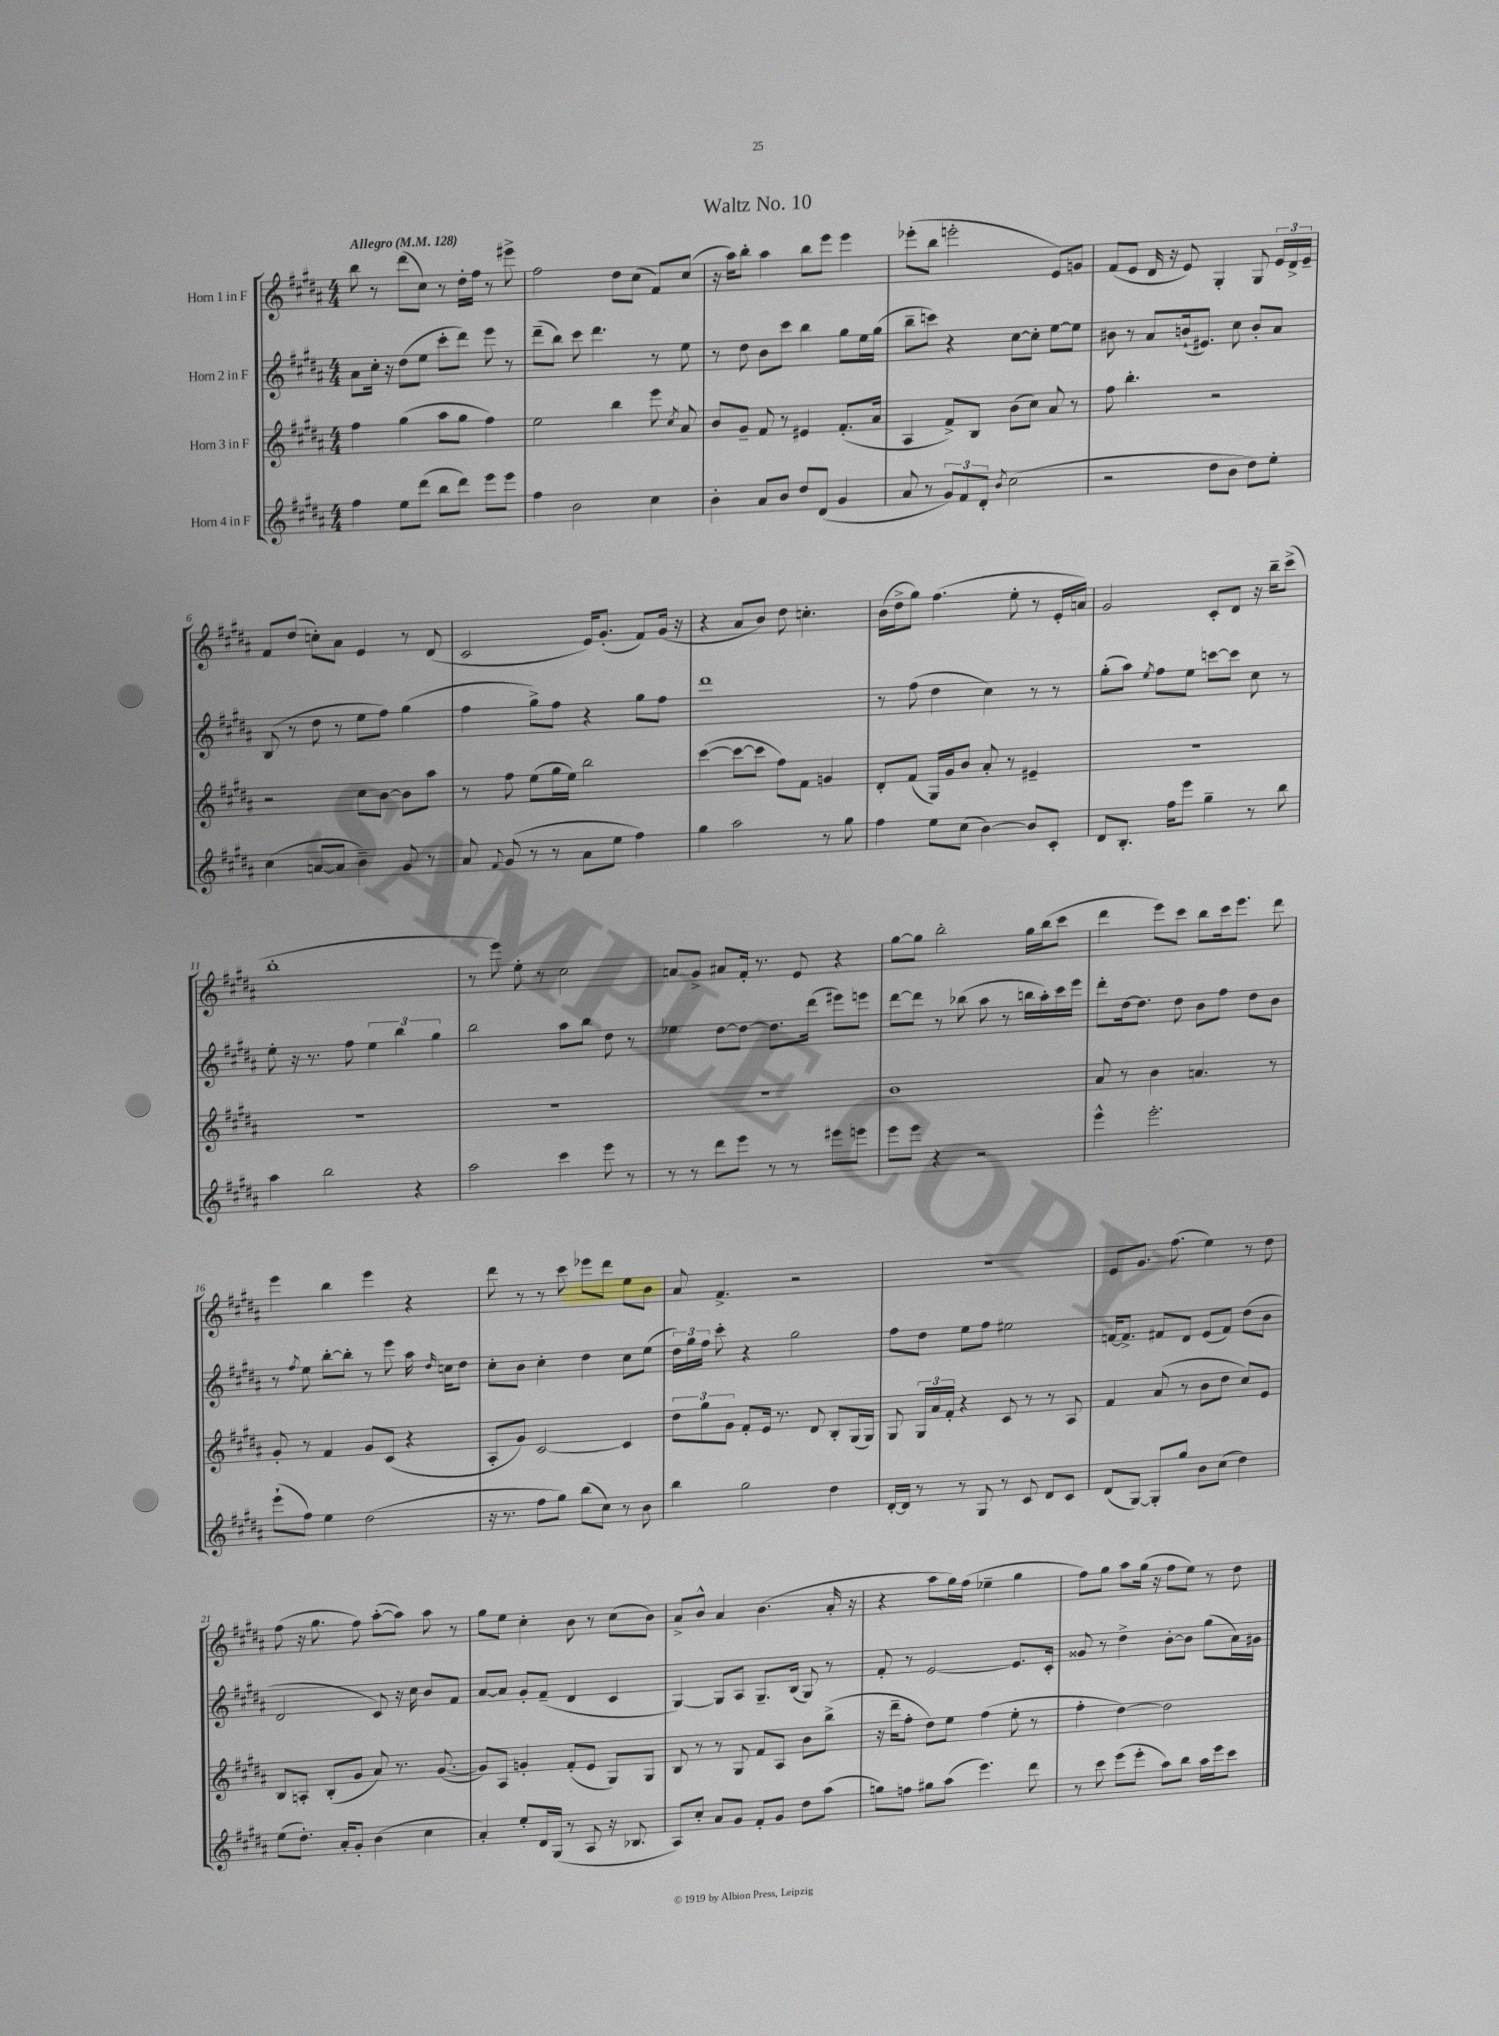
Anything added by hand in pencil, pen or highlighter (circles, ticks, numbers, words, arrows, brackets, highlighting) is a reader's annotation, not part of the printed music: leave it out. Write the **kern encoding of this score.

**kern	**kern	**kern	**kern
*part4	*part3	*part2	*part1
*staff4	*staff3	*staff2	*staff1
*I"Horn 4 in F	*I"Horn 3 in F	*I"Horn 2 in F	*I"Horn 1 in F
*clefG2	*clefG2	*clefG2	*clefG2
*k[f#c#g#d#a#]	*k[f#c#g#d#a#]	*k[f#c#g#d#a#]	*k[f#c#g#d#a#]
*M4/4	*M4/4	*M4/4	*M4/4
*MM128	*MM128	*MM128	*MM128
=1	=1	=1	=1
!	!	!	!LO:TX:a:B:t=Allegro
4ff#\	4ff#\	8a#\L	8bb\
.	.	16cc#'\Jk	8r
.	.	16r	.
8ee\L	(4gg#\	(8dd#\L	(8ddd#\L
(8ddd#\J	.	8ee\J	8cc#\J)
8bb\L	8aa#\L	8ccc#'\L	8r
8ddd#\J)	8gg#\J	8ddd#\J)	16dd#'\LL
.	.	.	16ff#\JJ
8eee\L	4ff#\)	8eee\	8r
8eee\J	.	8r	8eee#X^\
=2	=2	=2	=2
4ff#\	2ee\	(8ddd#~\L	2ff#\
.	.	8bb\J)	.
2b\	.	8ccc#\	.
.	.	4.ddd#\	.
.	4bb\	.	8dd#\L
.	.	.	(8cc#\J
4cc#\	8eee\	8r	8f#/L)
.	8qcc#/	.	.
.	8a#/	8ee\	(8cc#/J
=3	=3	=3	=3
4b'\	8b/L	8r	16r
.	.	.	16aa#\KL)
.	8g#~/J	8dd#\	8bb'\J
8a#/L	8f#/	8b\L	4aa#\
8b/J	8r	8ccc#\J	.
8dd#/L	4e#X/	4bb\	8bb\L
(8d#/J	.	.	8eee\J
4g#/	(8.f#'/L	8gg#\L	4eee\
.	.	16ee\L	.
.	16a#/Jk	(16gg#\JJ	.
=4	=4	=4	=4
8a#/	4A#/	8bb~\L	(8eee-X'\L
8r	.	8cccn\J)	8bb\J
12g#/L)	8f#^/L)	4r	2eeen'\
12f#/	.	.	.
.	8B/J	.	.
12d#'/J	.	.	.
8qb/	.	.	.
(2cc#\	(8b\L	[8cc#\L	.
.	8cc#\J)	8cc#'\J]	.
.	8a#/	[8ee\L	8e/L)
.	8r	8ee\J]	8gn/J
=5	=5	=5	=5
2r	8ff#\	8b#X\	(8f#/L
.	4.bb'\	8r	8e/J
.	.	8a#/L	16d#/
.	.	.	16r
.	.	(16bn`/k	8e/)
.	.	8.e#X/J)	.
8dd#\L	2r	.	4G#'/
8b\J	.	8cc#\	.
8dd#\L)	.	8b'/L	8G#/
8ee'\J	.	8a#/J	24e/LL
.	.	.	24d#^/
.	.	.	24e~/JJ
!!LO:LB:g=z
=6	=6	=6	=6
(4cc#\	2r	(8B/	8f#/L
.	.	8r	(8dd#/J
[8an/L	.	8dd#\	8ccn'\L)
8a/J]	.	8r	8a#\J
4b~\)	8cc#\L	8ee\L	4e/
.	[8b\J	8ff#\J)	.
8g#/	8b\L]	(4gg#\	8r
8r	8aa#\J	.	(8d#/
=7	=7	=7	=7
8a#/	8r	4ff#\	2c#/
8qqf#/	.	.	.
(8g#/	8ff#\	.	.
8r	(8ee\L	8gg#^\L)	.
8r	16gg#\L	8ff#\J	.
.	16ee\JJ)	.	.
8a#\L	2bb\	4r	16e/KL)
.	.	.	(8.g#'/J
8ee\J	.	.	.
4ff#\)	.	8gg#\L	8f#/L)
.	.	8ff#\J	(16g#/Jk
.	.	.	16r
=8	=8	=8	=8
4gg#\	([4ccc#\	1ddd#	4r
2aa#\	8ccc#\L_	.	8a#/L
.	8ccc#\J]	.	8b/J)
.	8ff#\L)	.	8dd#\
.	8f#\J	.	4.ccn'\
8r	4gn/	.	.
8gg#\	.	.	.
=9	=9	=9	=9
4ff#\	8d#'/L	8r	(16b\LL
.	.	.	16dd#^\J
.	(8f#/J	(8ff#\	8gg#\J)
8ee\L	16G#/LL)	4dd#\	(4.ff#\
.	16g#/J	.	.
(8cc#\J	8b/J	.	.
[4b\)	8a#'/	4cc#\)	.
.	8r	.	8ee'\
8b/L]	4e#X~/	8r	8r
8c#'/J	.	8r	16e'/LL
.	.	.	16an/JJ)
=10	=10	=10	=10
8d#/L	1r	(8gg#'\L	2g#/
8.B'/J	.	8aa#\J)	.
.	.	8qee/	.
.	.	8ff#\L	.
16ff#\KL	.	.	.
8eee\J	.	8ee\J	.
4gg#~\	.	[8cccn\L	8c#'/L
.	.	8ccc\J]	8d#/J
8r	.	8cc#\	16r
.	.	.	16bb~\KL
8bb\	.	8r	(8ccc#^\J
!!LO:LB:g=z
=11	=11	=11	=11
4aa#\	1r	8ee'\	1bb'
.	.	16r	.
.	.	8.r	.
2bb\	.	.	.
.	.	8ff#\	.
.	.	6ee\	.
.	.	6bb\	.
4r	.	.	.
.	.	6gg#\	.
=12	=12	=12	=12
2aa#\	1r	2bb\	8r
.	.	.	8eee\)
.	.	.	8ee'\
.	.	.	8r
4ccc#\	.	8aa#\L	2cc#\
.	.	8bb\J	.
8eee\	.	8dd#\	.
8r	.	8r	.
=13	=13	=13	=13
8r	1r	4ee-X\	8an/L
8r	.	.	8g#^/J
8ddd#\L	.	[8dd#\L	8a#X/L
8eee\J	.	8dd#\J_	16f#'/Jk
.	.	.	8.r
8r	.	8.dd#\L]	.
8r	.	.	8e/
.	.	(16ddd#\Jk	.
8eee#X\L	.	8eee#X\L)	4r
8eeen\J	.	8eeen\J	.
=14	=14	=14	=14
8eee\L	1b	[8ddd#\L	[8gg#\L
8eee\J	.	8ddd#\J]	8gg#\J]
4r	.	8r	2bb'\
.	.	(8bb-X\	.
2r	.	8aa#\	.
.	.	8r	.
.	.	16bbn\LL	16gg#\LL
.	.	16aa#'\)	(16bb\J
.	.	16ccc#\	8ccc#\J
.	.	16eee\JJ	.
=15	=15	=15	=15
4eee^^\	8a#/	8ddd#'\L	4ddd#\
.	8r	[16dd#\k	.
.	.	8.dd#\J]	.
2.eee'\	4b\	.	8eee\L)
.	.	8dd#\	8ccc#\J
.	4.an/	8b\L	8bb\L
.	.	8ff#\J	16ccc#\k
.	.	.	8.eee\J
.	.	8dd#\L	.
.	8r	8b\J	8ddd#\
!!LO:LB:g=z
=16	=16	=16	=16
(8eee`\L	8g#'/	8r	4eee\
.	.	8qff#/	.
8ff#\J)	8r	8ee\	.
4ee\	4f#/	[8bb'\L	4bb\
.	.	8bb'\J]	.
(2dd#\	8g#/L	8r	4eee\
.	(8c#/J	8eee\	.
.	4r	16aa#\	4r
.	.	16qqdd#/	.
.	.	16ccn\KL	.
.	.	8dd#\J	.
=17	=17	=17	=17
16r	8A#'/L	8cc#'\L	8ddd#\
8.r	.	.	.
.	8g#/J)	8b\J	8r
8ff#\L	[2c#/	4cc#'\	8r
8gg#\J)	.	.	8ccc#\
(8bb\L	.	4dd#\	8eee-X\L
8cc#\J)	.	.	8ddd#\J
8r	4c#/]	8cc#\L	8ee\L
8b\	.	(8ee\J	8b\J
=18	=18	=18	=18
4bb\	12dd#\L	24dd#\LL)	8a#/
.	.	24gg#\	.
.	12gg#\	24ff#\JJ	.
.	.	8ccc#'\	4.f#^/
.	12g#\J	.	.
2gg#\	8f#'/L	4r	.
.	16e/Jk	.	.
.	8.r	.	.
.	.	2gg#\	2r
.	8d#/	.	.
4dd#\	8B'/L	.	.
.	(16G#/L	.	.
.	16G#/JJ)	.	.
=19	=19	=19	=19
[16d#'/LL	8G#/	8ff#\L	1r
16d#/JJ]	.	.	.
8r	24G#/LL	8dd#\J	.
.	24a#/	.	.
.	24f#'/JJ	.	.
8r	4r	8ee\L	.
8G#/	.	8ff#\J	.
8r	8c#/	2ee#X\	.
8c#/	8r	.	.
8d#/L	8r	.	.
8c#/J	8A#/	.	.
=20	=20	=20	=20
(8d#/L	4f#/	[16fn/KL	8e/L
.	.	8.f^/J]	.
[8G#/J)	.	.	8.g#/J
8G#'/L]	(8a#/	8f#X/L	.
.	.	.	(8.ff#\
8gg#/J	8r	8d#/J	.
8b\L	8b\L	(8e/L	4ee\)
(8cc#\J	8dd#\J	8f#/J)	.
4dd#\)	8cc#/L)	(8dd#\L	8r
.	8e/J	8b\J	8dd#\
!!LO:LB:g=z
=21	=21	=21	=21
(8ee\L	8B/L	2d#/	(8ff#\
8.dd#'\J)	8An'/J	.	16r
.	.	.	8.gg#\
.	(8B'/L	.	.
16a#'/KL	.	.	.
8g#'/J	8g#/J	.	8ff#\)
(4b\	8a#/)	8c#/)	([8aa#'\L
.	8.r	16r	8aa#\J])
.	.	16cc#\	.
4cc#\	.	8b/L	8aa#\
.	([8.g#/	.	.
.	.	8f#/J	8r
=22	=22	=22	=22
4a#'/)	8g#/L])	[8a#/L	8gg#\L
.	8A#/J	8a#/J]	8ee\J
8ee'/L	4gn'/	8g#'/L	4cc#'\
16d#/L	.	(8f#~/J	.
(16G#/JJ	.	.	.
8r	(8f#'/L	4d#/	8b\
8A#/	8e/J	.	8r
16r	8G#/L)	4c#/	(8cc#\L
8.B-X/	.	.	.
.	8G#/J	.	8b\J)
=23	=23	=23	=23
8A#/L)	8B/	[4G#/)	8a#^/L
8cc#'/J	8r	.	8b^^/J
8a#/L	8r	8G#/L]	4a#/
8g#/J	8G#/	8A#/J	.
8f#'/L	8f#/L	8.G#~/L	(4.b\
8g#/J	8A#/J	.	.
.	.	(16B/Jk	.
8dd#\L	8b\L	8G#/)	.
(8aa#\J	(8bb^\J	8r	16a#'/
.	.	.	16r
=24	=24	=24	=24
8ggn\L)	16r	8f#'/	4r
.	16ddd#~\KL	.	.
8ffn\J	8ff#'\J	8r	.
8gg#X\L	8dd#\L)	[2e/	8aa#\L
(8aa#\J	8ee\J	.	16gg#\L)
.	.	.	(16ff#\JJ
4.eee\)	(4ff#\	.	4ee-X~\
.	8ee'\	8.e/L]	4gg#\
8ddd#\	8r	.	.
.	.	16c#'/Jk	.
=25	=25	=25	=25
8r	4ff#'\	8g##X/	8ff#\L)
8ccc#\	.	8r	8gg#\J
(8eee\L	[4dd#\)	4dd#^\	8aa#\L
8eee'\J	.	.	(16gg#\Jk
.	.	.	16r
8aa#\L)	2dd#\]	[8b'\L	8ff#\L
8bb\J	.	8b\J]	8ee\J)
16aa#\LL	.	(8gg#\L	8r
16eee\J	.	.	.
8ccc#\J	.	16a#\L)	8dd#\
.	.	16g#X\JJ	.
==	==	==	==
*-	*-	*-	*-
